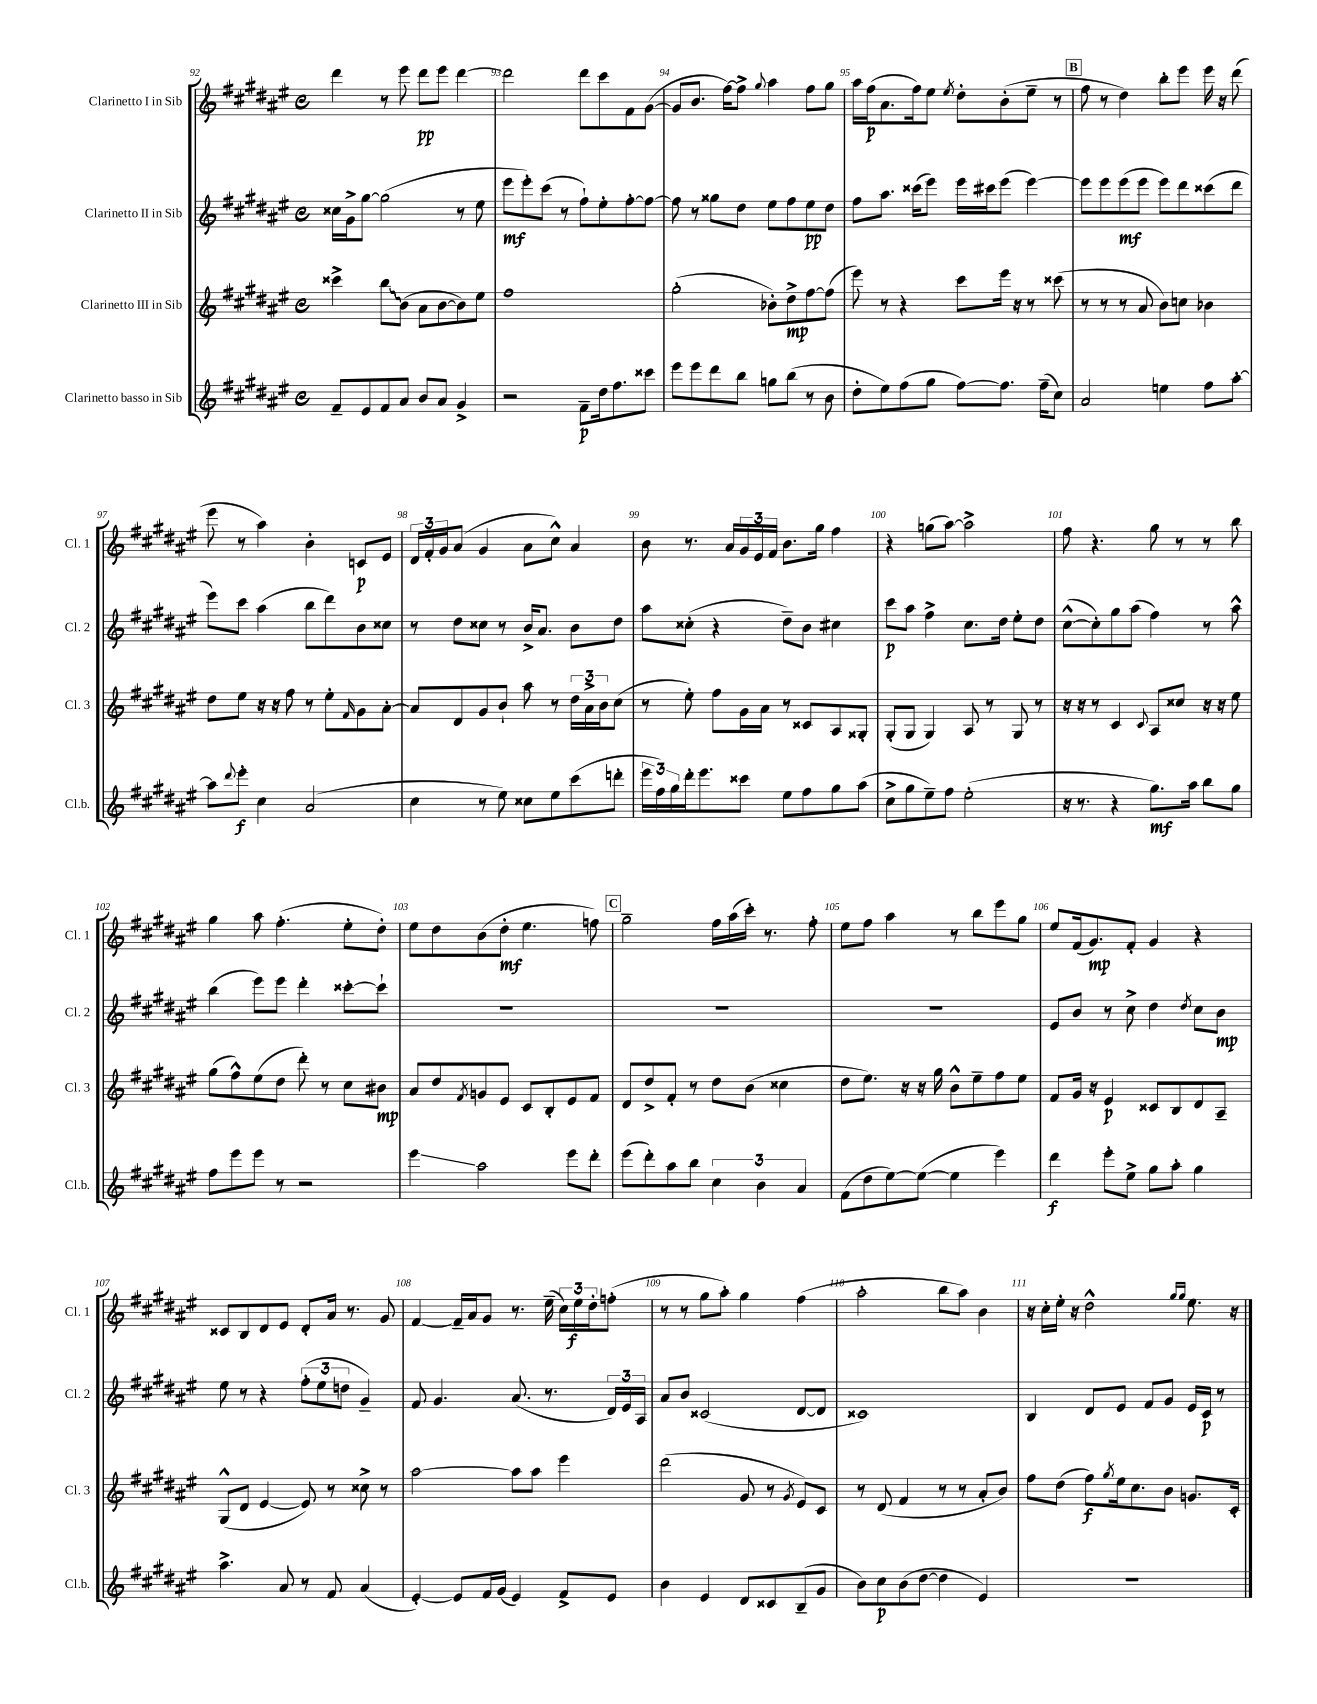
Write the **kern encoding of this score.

**kern	**kern	**kern	**kern
*staff4	*staff3	*staff2	*staff1
*clefG2	*clefG2	*clefG2	*clefG2
*k[f#c#g#d#a#e#]	*k[f#c#g#d#a#e#]	*k[f#c#g#d#a#e#]	*k[f#c#g#d#a#e#]
*M4/4	*M4/4	*M4/4	*M4/4
*met(c)	*met(c)	*met(c)	*met(c)
8f#~/L	4ccc##^\	16cc##\LL	4ddd#\
.	.	16g#^\J	.
8e#/	.	[8gg#\J	.
8f#/	8bb\L	(2gg#\]	8r
8a#/J	(8b\J	.	8eee#\
8b/L	8a#\L	.	8ddd#\L
8a#/J	[8b\	.	8eee#\J
4g#^/	8b\])	8r	[4ddd#\
.	8ee#\J	8ee#\	.
=	=	=	=
2r	1ff#	8eee#\L	2ddd#\]
.	.	8eee#'\)	.
.	.	(8ccc#\J	.
.	.	8r	.
8f#~\L	.	8ff#`\L)	8ddd#\L
16dd#\k	.	8ee#'\	8ccc#\
8.ff#\	.	.	.
.	.	[8ff#'\	8f#\
8ccc##\J	.	8ff#\_J	([8g#\J
=	=	=	=
8eee#\L	(2gg#'\	8ff#\]	8g#/]L
8eee#\	.	8r	8.b/J
8ddd#\	.	8gg##\L	.
.	.	.	[16ff#\LK)
8bb\J	.	8dd#\J	8ff#^\]J
.	.	.	8qqgg#/
8gg\L	8b-'\L)	8ee#\L	4aa#\
(8bb\J	8dd#^\	8ff#\	.
8r	[8ff#\	8ee#\	8ff#\L
8b\	(8ff#\]J	8dd#\J	8gg#\J
=	=	=	=
8dd#'\L	8eee#\)	8ff#\L	16aa#\LL
.	.	.	(16ff#\J
8ee#\)	8r	8.aa#\J	8.a#\
(8ff#\	4r	.	.
.	.	(16ccc##\LK	16ff#\k)
8gg#\J	.	8eee#\J)	8ee#\J
.	.	.	8qee#/
[8ff#\L)	8ccc#\L	16eee#\LL	8dd#'\L
.	.	16ccc#\J	.
8.ff#\]J	16eee#\Jk	(8eee#\J	(8b'\
.	16r	.	.
.	8r	[4eee#\)	8ee#~\J
(16ff#~\LK	.	.	.
8cc#\J)	(8ccc##\	.	8r
=	=	=	=
2a#/	8r	8eee#\]L	8ff#\
.	8r	8eee#\	8r
.	8r	(8eee#\	4dd#\)
.	8a#/	8eee#\J	.
4ee\	8b\L)	8eee#\L)	8bb'\L
.	8cc\J	8ddd#\	8eee#\J
8ff#\L	4b-\	(8ccc##\	16eee#\
.	.	.	16r
[8aa#'\J	.	8ddd#\J	(8ddd#\
=	=	=	=
8aa#\]L	8dd#\L	8eee#\L)	8eee#\
8qqddd#/	.	.	.
8eee#'\J	8ee#\J	8ccc#\J	8r
4cc#\	16r	(4aa#\	4aa#\)
.	16r	.	.
.	8ff#\	.	.
(2a#/	8r	8bb\L	4b'\
.	8ee#'\L	8ddd#\)	.
.	16qqf#/	.	.
.	8g#\	8b\	8c/L
.	[8a#'\J	8cc##\J	8e#/J
=	=	=	=
4cc#\	8a#/]L	8r	24d#/LL
.	.	.	24f#'/
.	.	.	24g#/J
.	8d#/	8dd#\L	(8a#/J
8r	8g#/	8cc##\J	4g#/
8ee#\)	8b`/J	8r	.
8cc##\L	8aa#\	16b^/LK	8a#\L
.	.	8.a#/J	.
8ee#\	8r	.	8cc#^^\J)
(8ccc#\	24dd#\LL	8b\L	4a#/
.	24a#^\	.	.
.	24b\J	.	.
8ddd'\J	(8cc#\J	8dd#\J	.
=	=	=	=
24eee#\LL	8r	8aa#\L	8b\
24ff#\)	.	.	.
24gg#\	.	.	.
16ddd#'\J	8ee#'\)	(8cc##'\J	8.r
8.eee#\	.	.	.
.	8ff#\L	4r	.
.	.	.	16a#/LL
8ccc##\J	16g#\L	.	24g#/
.	.	.	24e#/
.	16a#\JJ	.	.
.	.	.	24f#/JJ
8ee#\L	8r	8dd#~\L)	8.b\L
8ff#\	8c##/L	8b\J	.
.	.	.	16gg#\Jk
8gg#\	8A#/	4cc#\	4ff#\
(8aa#\J	8G##'/J	.	.
=	=	=	=
8cc#^\L	(8G#'/L	8ccc#\L	4r
8gg#\	8G#/J	8aa#\J	.
8ee#~\)	4G#/)	4ff#^\	(8gg\L
8ff#\J	.	.	[8aa#\J)
(2ee#'\	8A#/	8.cc#\L	2aa#^\]
.	8r	.	.
.	.	16dd#\Jk	.
.	8G#/	8ee#'\L	.
.	8r	8dd#\J	.
=	=	=	=
16r	16r	([8cc#^^\L	8ff#\
8.r	16r	.	.
.	8r	8cc#'\])	4.r
4r	4c#/	8gg#\	.
.	.	(8aa#\J	.
.	8qqc#/	.	.
8.gg#\L)	8A#/L	4ff#\)	8gg#\
.	8cc##/J	.	8r
16aa#\Jk	.	.	.
8bb\L	16r	8r	8r
.	16r	.	.
8gg#\J	8ee#\	8aa#^^\	8bb\
=	=	=	=
8ff#\L	(8gg#\L	(4bb\	4gg#\
8eee#\	8ff#^^\)	.	.
8eee#\J	(8ee#\	8eee#\L)	8aa#\
8r	8dd#\J	8eee#\J	(4.ff#'\
2r	8ddd#'\)	4ddd#'\	.
.	8r	.	.
.	8cc#\L	[8ccc##'\L	8ee#'\L
.	8b#\J	8ccc##`\]J	8dd#'\J)
=	=	=	=
4eee#\	8a#/L	1r	8ee#\L
.	8dd#/	.	8dd#\
.	8qf#/	.	.
2aa#\	8g/	.	(8b\
.	8e#/J	.	8dd#'\J
.	8c#/L	.	4.ee#\
.	8B'/	.	.
8eee#\L	8e#/	.	.
8ddd#'\J	8f#/J	.	8ff\)
=	=	=	=
(8eee#\L	8d#/L	1r	2gg#~\
8ddd#'\)	8dd#^/	.	.
8aa#\	8f#'/J	.	.
8bb\J	8r	.	.
6cc#\	8dd#\L	.	16ff#\LL
.	.	.	(16aa#\
.	(8b\J	.	16ccc#'\JJ)
6b\	.	.	.
.	.	.	8.r
.	4cc##\	.	.
6a#/	.	.	.
.	.	.	8ff#'\
=	=	=	=
(8f#\L	8dd#\L	1r	8ee#\L
8dd#\	8.ee#\J)	.	8ff#\J
[8ee#\)	.	.	4aa#\
.	16r	.	.
(8ee#\_J	16r	.	.
.	16gg#\	.	.
4ee#\]	8b^^\L	.	8r
.	8ee#~\	.	8bb\L
4eee#\)	8ff#\	.	8eee#\
.	8ee#\J	.	8gg#\J
=	=	=	=
4ddd#\	8f#/L	8e#/L	8ee#/L
.	16g#/Jk	8b/J	(16f#/k
.	16r	.	8.g#/)
8eee#'\L	4e#/	8r	.
8ee#^\J	.	8cc#^\	8f#'/J
8gg#\L	8c##/L	4dd#\	4g#/
8aa#'\J	8B/	.	.
.	.	8qdd#/	.
4gg#\	8d#/	8cc#\L	4r
.	8A#~/J	8b\J	.
=	=	=	=
4.aa#^\	(8G#^^/L	8ee#\	8c##/L
.	8d#/J	8r	8B/
.	[4e#/	4r	8d#/
8a#/	.	.	8e#/J
8r	8e#/])	(12ff#'\L	8d#'/L
.	.	12ee#\	.
8f#/	8r	.	16a#/Jk
.	.	12dd\J	.
.	.	.	8.r
(4a#/	8cc##^\	4g#~/)	.
.	8r	.	8g#/
=	=	=	=
[4e#'/)	[2aa#\	8f#/	[4f#/
.	.	4.g#/	.
8e#/]L	.	.	16f#~/]LL
.	.	.	16a#/J
16f#/L	.	.	8g#/J
(16g#/JJ	.	.	.
4e#/)	8aa#\]L	(8.a#/	8.r
.	8aa#\J	.	.
.	.	8.r	(16ee#~\
8f#^/L	4eee#\	.	24cc#\LL)
.	.	.	24ee#\
.	.	.	24dd#'\J
8e#/J	.	24d#/LL)	(8ff'\J
.	.	24e#/	.
.	.	24A#/JJ	.
=	=	=	=
4b\	(2ddd#\	8a#/L	8r
.	.	8b/J	8r
4e#/	.	(2c##/	8gg#\L
.	.	.	8aa#'\J)
8d#/L	8g#/	.	4gg#\
8c##/	8r	.	.
.	8qg#/	.	.
(8B~/	8e#/L)	[8d#/L	(4ff#\
8g#/J	8c#/J	8d#/]J	.
=	=	=	=
8b\L)	8r	1c##)	2aa#'\
8cc#\	(8d#/	.	.
(8b\	4f#/	.	.
[8dd#\J	.	.	.
4dd#\]	8r	.	8bb\L
.	8r	.	8aa#\J)
4e#/)	8a#'/L	.	4b\
.	8b/J)	.	.
=	=	=	=
1r	8ff#\L	4B/	16r
.	.	.	16cc#'\LL
.	(8dd#\J	.	16ee#'\JJ
.	.	.	16r
.	8ff#\L)	8d#/L	2dd#^^\
.	8qgg#/	.	.
.	16ee#\k	8e#/J	.
.	8.cc#\	.	.
.	.	8f#/L	.
.	8b\J	8g#/J	.
.	.	.	16qqgg#/LL
.	.	.	16qqgg#/JJ
.	8.g/L	16e#/LL	8.ee#\
.	.	16c#/JJ	.
.	.	8r	.
.	16c#'/Jk	.	16r
==	==	==	==
*-	*-	*-	*-
